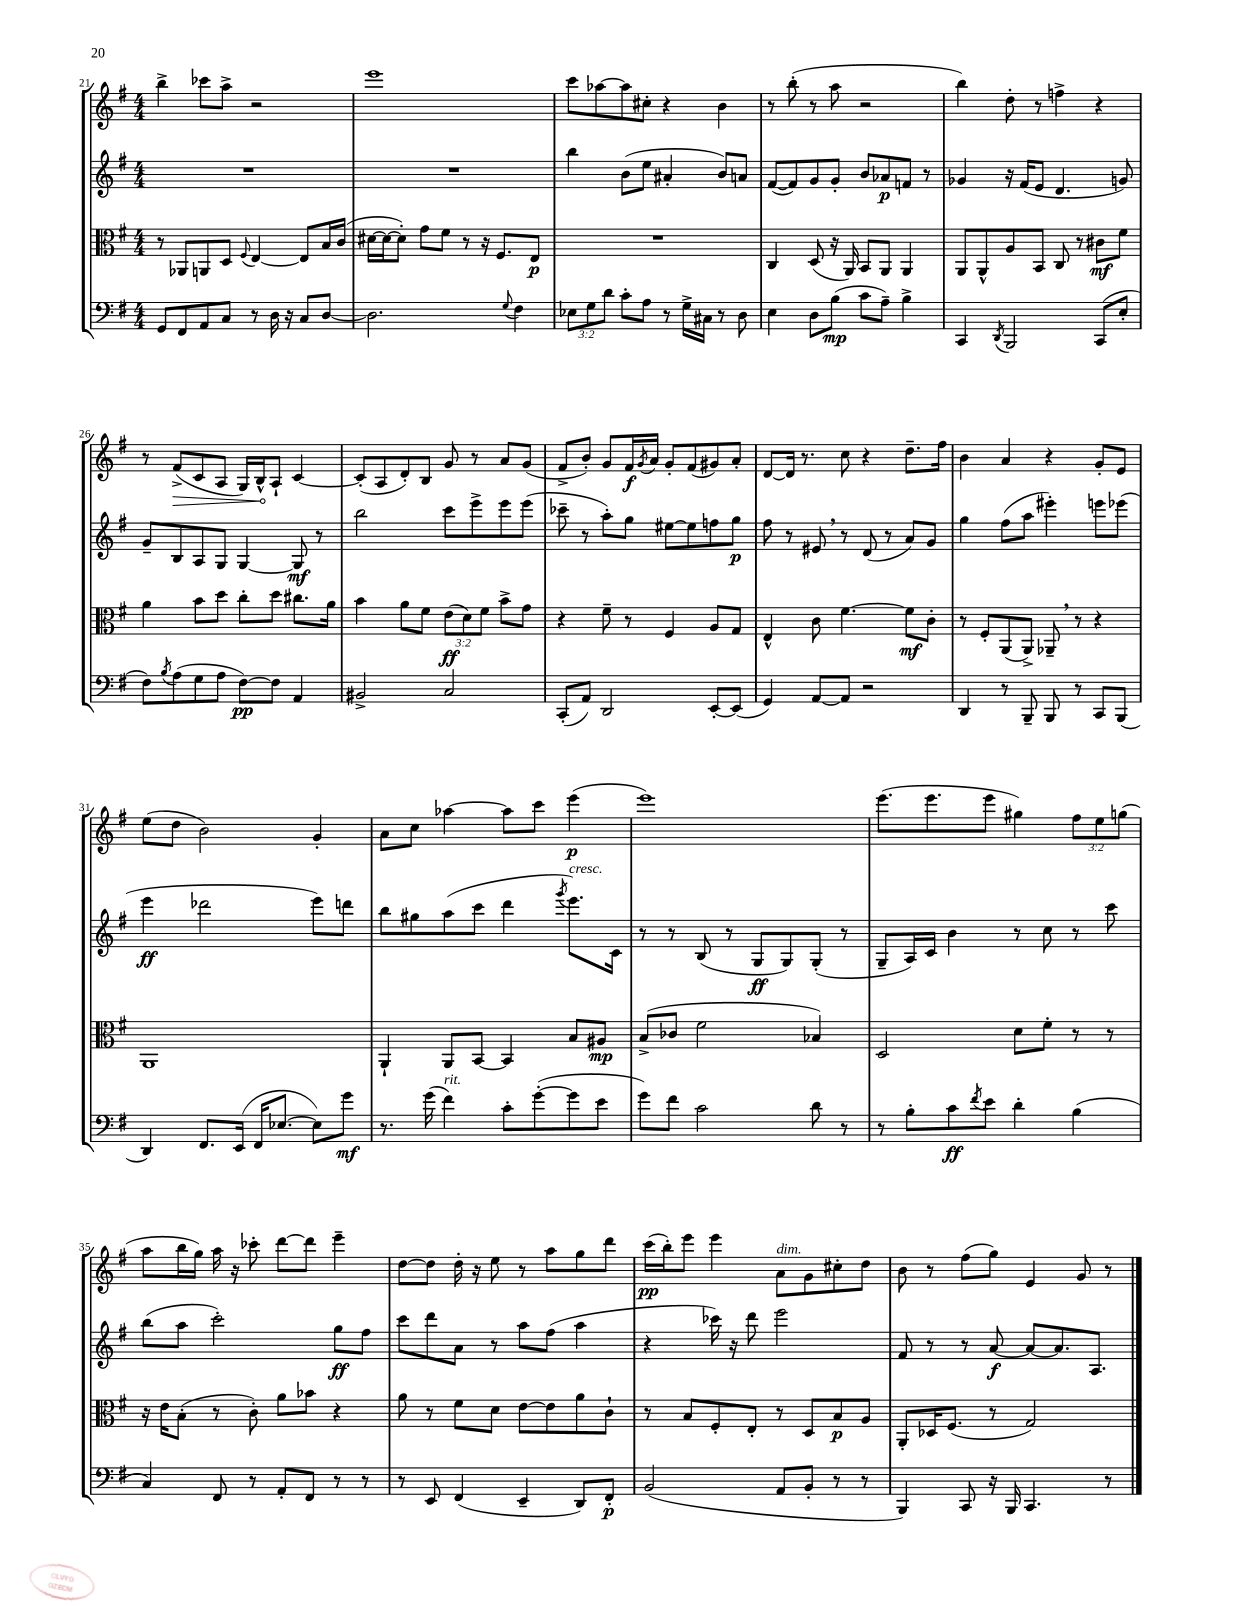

**kern	**dynam	**kern	**dynam	**kern	**dynam	**kern	**dynam
*part4	*part4	*part3	*part3	*part2	*part2	*part1	*part1
*staff4	*staff4	*staff3	*staff3	*staff2	*staff2	*staff1	*staff1
*clefF4	*	*clefC3	*	*clefG2	*	*clefG2	*
*k[f#]	*	*k[f#]	*	*k[f#]	*	*k[f#]	*
*M4/4	*	*M4/4	*	*M4/4	*	*M4/4	*
=21	=21	=21	=21	=21	=21	=21	=21
8GG/L	.	8r	.	1r	.	4bb^\	.
8FF#/	.	8AA-X/L	.	.	.	.	.
8AA/	.	8AAn/	.	.	.	8ccc-X\L	.
8C/J	.	8D/J	.	.	.	8aa^\J	.
.	.	8qqF#/	.	.	.	.	.
8r	.	[4E/	.	.	.	2r	.
16D\	.	.	.	.	.	.	.
16r	.	.	.	.	.	.	.
8C/L	.	8E/L]	.	.	.	.	.
[8D/J	.	16B/L	.	.	.	.	.
.	.	(16c/JJ	.	.	.	.	.
=22	=22	=22	=22	=22	=22	=22	=22
2.D\]	.	[16d#X\LL	.	1r	.	1eee	.
.	.	16d#\J_	.	.	.	.	.
.	.	8d#'\J])	.	.	.	.	.
.	.	8g\L	.	.	.	.	.
.	.	8f#\J	.	.	.	.	.
.	.	8r	.	.	.	.	.
.	.	16r	.	.	.	.	.
.	.	8.F#/L	.	.	.	.	.
8qqG/	.	.	.	.	.	.	.
4F#\	.	.	.	.	.	.	.
.	.	8E/J	p	.	.	.	.
=23	=23	=23	=23	=23	=23	=23	=23
12E-X\L	.	1r	.	4bb\	.	8ccc\L	.
12G\	.	.	.	.	.	.	.
.	.	.	.	.	.	[8aa-X\	.
12d\J	.	.	.	.	.	.	.
8c'\L	.	.	.	(8b\L	.	8aa-\]	.
8A\J	.	.	.	8ee\J	.	8cc#X'\J	.
8r	.	.	.	4a#X'/	.	4r	.
16G^\LL	.	.	.	.	.	.	.
16C#X\JJ	.	.	.	.	.	.	.
8r	.	.	.	8b/L)	.	4b\	.
8D\	.	.	.	8an/J	.	.	.
=24	=24	=24	=24	=24	=24	=24	=24
4E\	.	4C/	.	([8f#/L	.	8r	.
.	.	.	.	8f#/])	.	(8bb'\	.
8D\L	.	(8D/	.	8g/	.	8r	.
(8B\J	mp	16r	.	8g'/J	.	8aa\	.
.	.	16AA/)	.	.	.	.	.
8c\L	.	8BB/L	.	8b/L	.	2r	.
8A~\J)	.	8AA/J	.	8a-X/	p	.	.
4B^\	.	4AA/	.	8fn/J	.	.	.
.	.	.	.	8r	.	.	.
=25	=25	=25	=25	=25	=25	=25	=25
4CC/	.	8AA/L	.	4g-X/	.	4bb\)	.
.	.	8AA^^/	.	.	.	.	.
8qDD/	.	.	.	.	.	.	.
2BBB/	.	8A/	.	16r	.	8dd'\	.
.	.	.	.	(16f#/KL	.	.	.
.	.	8BB/J	.	8e/J	.	8r	.
.	.	8C/	.	4.d/	.	4ffn^\	.
.	.	8r	.	.	.	.	.
(8CC/L	.	8c#X\L	mf	.	.	4r	.
8E'/J	.	8f#\J	.	8gn/)	.	.	.
!!LO:LB:g=z
=26	=26	=26	=26	=26	=26	=26	=26
8F#\L)	.	4a\	.	8g~/L	.	8r	.
8qB/	.	.	.	.	.	.	.
!	!	!	!	!	!	!	!LO:HP:b
(8A\	.	.	.	8B/	.	(8f#^/L	>
8G\	.	8b\L	.	8A/	.	8c/	.
8A\J	.	8dd\J	.	8G/J	.	8A/J	.
[8F#\L)	pp	8cc'\L	.	[4G/	.	16G/LL)	.
.	.	.	.	.	.	16B^^/J	.
8F#\J]	.	8dd\J	.	.	.	8A`/J	]
4AA/	.	8.cc#X\L	.	8G/]	mf	[4c/	.
.	.	.	.	8r	.	.	.
.	.	16a\Jk	.	.	.	.	.
=27	=27	=27	=27	=27	=27	=27	=27
2BB#X^/	.	4b\	.	2bb\	.	(8c'/L]	.
.	.	.	.	.	.	8A/	.
.	.	8a\L	.	.	.	8d'/)	.
.	.	8f#\J	.	.	.	8B/J	.
2C/	.	(12e\L	ff	8ccc\L	.	8g/	.
.	.	12d\)	.	.	.	.	.
.	.	.	.	8eee^\	.	8r	.
.	.	12f#\J	.	.	.	.	.
.	.	8b^\L	.	8eee\	.	8a/L	.
.	.	8g\J	.	(8eee\J	.	(8g/J	.
=28	=28	=28	=28	=28	=28	=28	=28
(8CC'/L	.	4r	.	8ccc-X~\	.	8f#^/L	.
8AA/J)	.	.	.	8r	.	8b'/J)	.
2DD/	.	8f#~\	.	8aa'\L)	.	8g/L	.
.	.	8r	.	8gg\J	.	16f#/L	f
.	.	.	.	.	.	8qg/	.
.	.	.	.	.	.	16a/JJ	.
.	.	4F#/	.	[8ee#X\L	.	8g'/L	.
.	.	.	.	8ee#\]	.	(8f#/	.
[8EE'/L	.	8A/L	.	8ffn\	.	8g#X/)	.
(8EE/J]	.	8G/J	.	8gg\J	p	8a'/J	.
=29	=29	=29	=29	=29	=29	=29	=29
4GG/)	.	4E^^/	.	8ff#\	.	[8d/L	.
.	.	.	.	8r	.	16d/Jk]	.
.	.	.	.	.	.	8.r	.
[8AA/L	.	8c\	.	8e#X,/	.	.	.
8AA/J]	.	[4.f#\	.	8r	.	8cc\	.
2r	.	.	.	(8d/	.	4r	.
.	.	.	.	8r	.	.	.
.	.	8f#\L]	mf	8a/L)	.	8.dd~\L	.
.	.	8c'\J	.	8g/J	.	.	.
.	.	.	.	.	.	16ff#\Jk	.
=30	=30	=30	=30	=30	=30	=30	=30
4DD/	.	8r	.	4gg\	.	4b\	.
.	.	8F#'/L	.	.	.	.	.
8r	.	(8AA/	.	(8ff#\L	.	4a/	.
8BBB~/	.	8AA^/J)	.	8aa\J	.	.	.
8BBB/	.	8AA-X~,/	.	4eee#X'\)	.	4r	.
8r	.	8r	.	.	.	.	.
8CC/L	.	4r	.	8eeen\L	.	8g'/L	.
(8BBB/J	.	.	.	(8eee-X\J	.	8e/J	.
!!LO:LB:g=z
=31	=31	=31	=31	=31	=31	=31	=31
4DD/)	.	1AA	.	4eee\	ff	(8ee\L	.
.	.	.	.	.	.	8dd\J	.
8.FF#/L	.	.	.	2ddd-X\	.	2b\)	.
(16EE/Jk	.	.	.	.	.	.	.
16FF#/KL	.	.	.	.	.	.	.
[8.E-X/J	.	.	.	.	.	.	.
8E-\L])	.	.	.	8eee\L)	.	4g'/	.
8g\J	mf	.	.	8dddn\J	.	.	.
=32	=32	=32	=32	=32	=32	=32	=32
8.r	.	4AA`/	.	8bb\L	.	8a\L	.
.	.	.	.	8gg#X\	.	8cc\J	.
(16g\	.	.	.	.	.	.	.
!LO:TX:a:i:t=rit.	!	!	!	!	!	!	!
4f#\)	.	8AA/L	.	(8aa\	.	[4aa-X\	.
.	.	[8BB/J	.	8ccc\J	.	.	.
8c'\L	.	4BB/]	.	4ddd\	.	8aa-\L]	.
([8g'\	.	.	.	.	.	8ccc\J	.
.	.	.	.	8qggg/	.	.	.
!	!	!	!	!LO:TX:a:i:t=cresc.	!	!	!
8g\]	.	8B/L	.	8.eee\L)	.	(4eee\	p
8e\J	.	8A#X/J	mp	.	.	.	.
.	.	.	.	16c\Jk	.	.	.
=33	=33	=33	=33	=33	=33	=33	=33
8g\L)	.	(8B^/L	.	8r	.	1eee)	.
8f#\J	.	8c-X/J	.	8r	.	.	.
2c\	.	2f#\	.	(8B/	.	.	.
.	.	.	.	8r	.	.	.
.	.	.	.	8G/L	ff	.	.
.	.	.	.	8G/)	.	.	.
8d\	.	4B-X/)	.	(8G'/J	.	.	.
8r	.	.	.	8r	.	.	.
=34	=34	=34	=34	=34	=34	=34	=34
8r	.	2D/	.	8G~/L	.	(8.eee\L	.
8B'\L	.	.	.	16A/L)	.	.	.
.	.	.	.	16c/JJ	.	8.eee\	.
8c\	ff	.	.	4b\	.	.	.
8qf#/	.	.	.	.	.	.	.
8e\J	.	.	.	.	.	8eee\J	.
4d'\	.	8d\L	.	8r	.	4gg#X\)	.
.	.	8f#'\J	.	8cc\	.	.	.
(4B\	.	8r	.	8r	.	12ff#\L	.
.	.	.	.	.	.	12ee\	.
.	.	8r	.	8ccc\	.	.	.
.	.	.	.	.	.	(12ggn\J	.
!!LO:LB:g=z
=35	=35	=35	=35	=35	=35	=35	=35
4C/)	.	16r	.	(8bb\L	.	8aa\L	.
.	.	16e\KL	.	.	.	.	.
.	.	(8B'\J	.	8aa\J	.	16bb\L	.
.	.	.	.	.	.	16gg\JJ)	.
8FF#/	.	8r	.	2ccc'\)	.	16aa\	.
.	.	.	.	.	.	16r	.
8r	.	8c'\)	.	.	.	8ccc-X'\	.
8AA'/L	.	8a\L	.	.	.	[8ddd\L	.
8FF#/J	.	8b-X\J	.	.	.	8ddd\J]	.
8r	.	4r	.	8gg\L	ff	4eee~\	.
8r	.	.	.	8ff#\J	.	.	.
=36	=36	=36	=36	=36	=36	=36	=36
8r	.	8a\	.	8ccc\L	.	[8dd\L	.
8EE/	.	8r	.	8ddd\	.	8dd\J]	.
(4FF#/	.	8f#\L	.	8a\J	.	16dd'\	.
.	.	.	.	.	.	16r	.
.	.	8d\J	.	8r	.	8ee\	.
4EE~/	.	[8e\L	.	8aa\L	.	8r	.
.	.	8e\]	.	(8ff#\J	.	8aa\L	.
8DD/L)	.	8a\	.	4aa\	.	8gg\	.
8FF#'/J	p	8c`\J	.	.	.	8ddd\J	.
=37	=37	=37	=37	=37	=37	=37	=37
(2BB/	.	8r	.	4r	.	(16ccc\LL	pp
.	.	.	.	.	.	16bb'\J)	.
.	.	8B/L	.	.	.	8eee\J	.
.	.	8F#'/	.	16ccc-X\)	.	4eee\	.
.	.	.	.	16r	.	.	.
.	.	8E'/J	.	8ddd\	.	.	.
!	!	!	!	!	!	!LO:TX:a:i:t=dim.	!
8AA/L	.	8r	.	2eee\	.	8a\L	.
8BB'/J	.	8D/L	.	.	.	8g\	.
8r	.	8B/	p	.	.	8cc#X'\	.
8r	.	8A/J	.	.	.	8dd\J	.
=38	=38	=38	=38	=38	=38	=38	=38
4BBB/)	.	8AA'/L	.	8f#/	.	8b\	.
.	.	16D-X/K	.	8r	.	8r	.
.	.	(8.F#/J	.	.	.	.	.
8CC/	.	.	.	8r	.	(8ff#\L	.
16r	.	8r	.	[8a/	f	8gg\J)	.
16BBB/	.	.	.	.	.	.	.
4.CC/	.	2G/)	.	8a/L_	.	4e/	.
.	.	.	.	8.a/]	.	.	.
.	.	.	.	.	.	8g/	.
.	.	.	.	8.A/J	.	.	.
8r	.	.	.	.	.	8r	.
==	==	==	==	==	==	==	==
*-	*-	*-	*-	*-	*-	*-	*-
